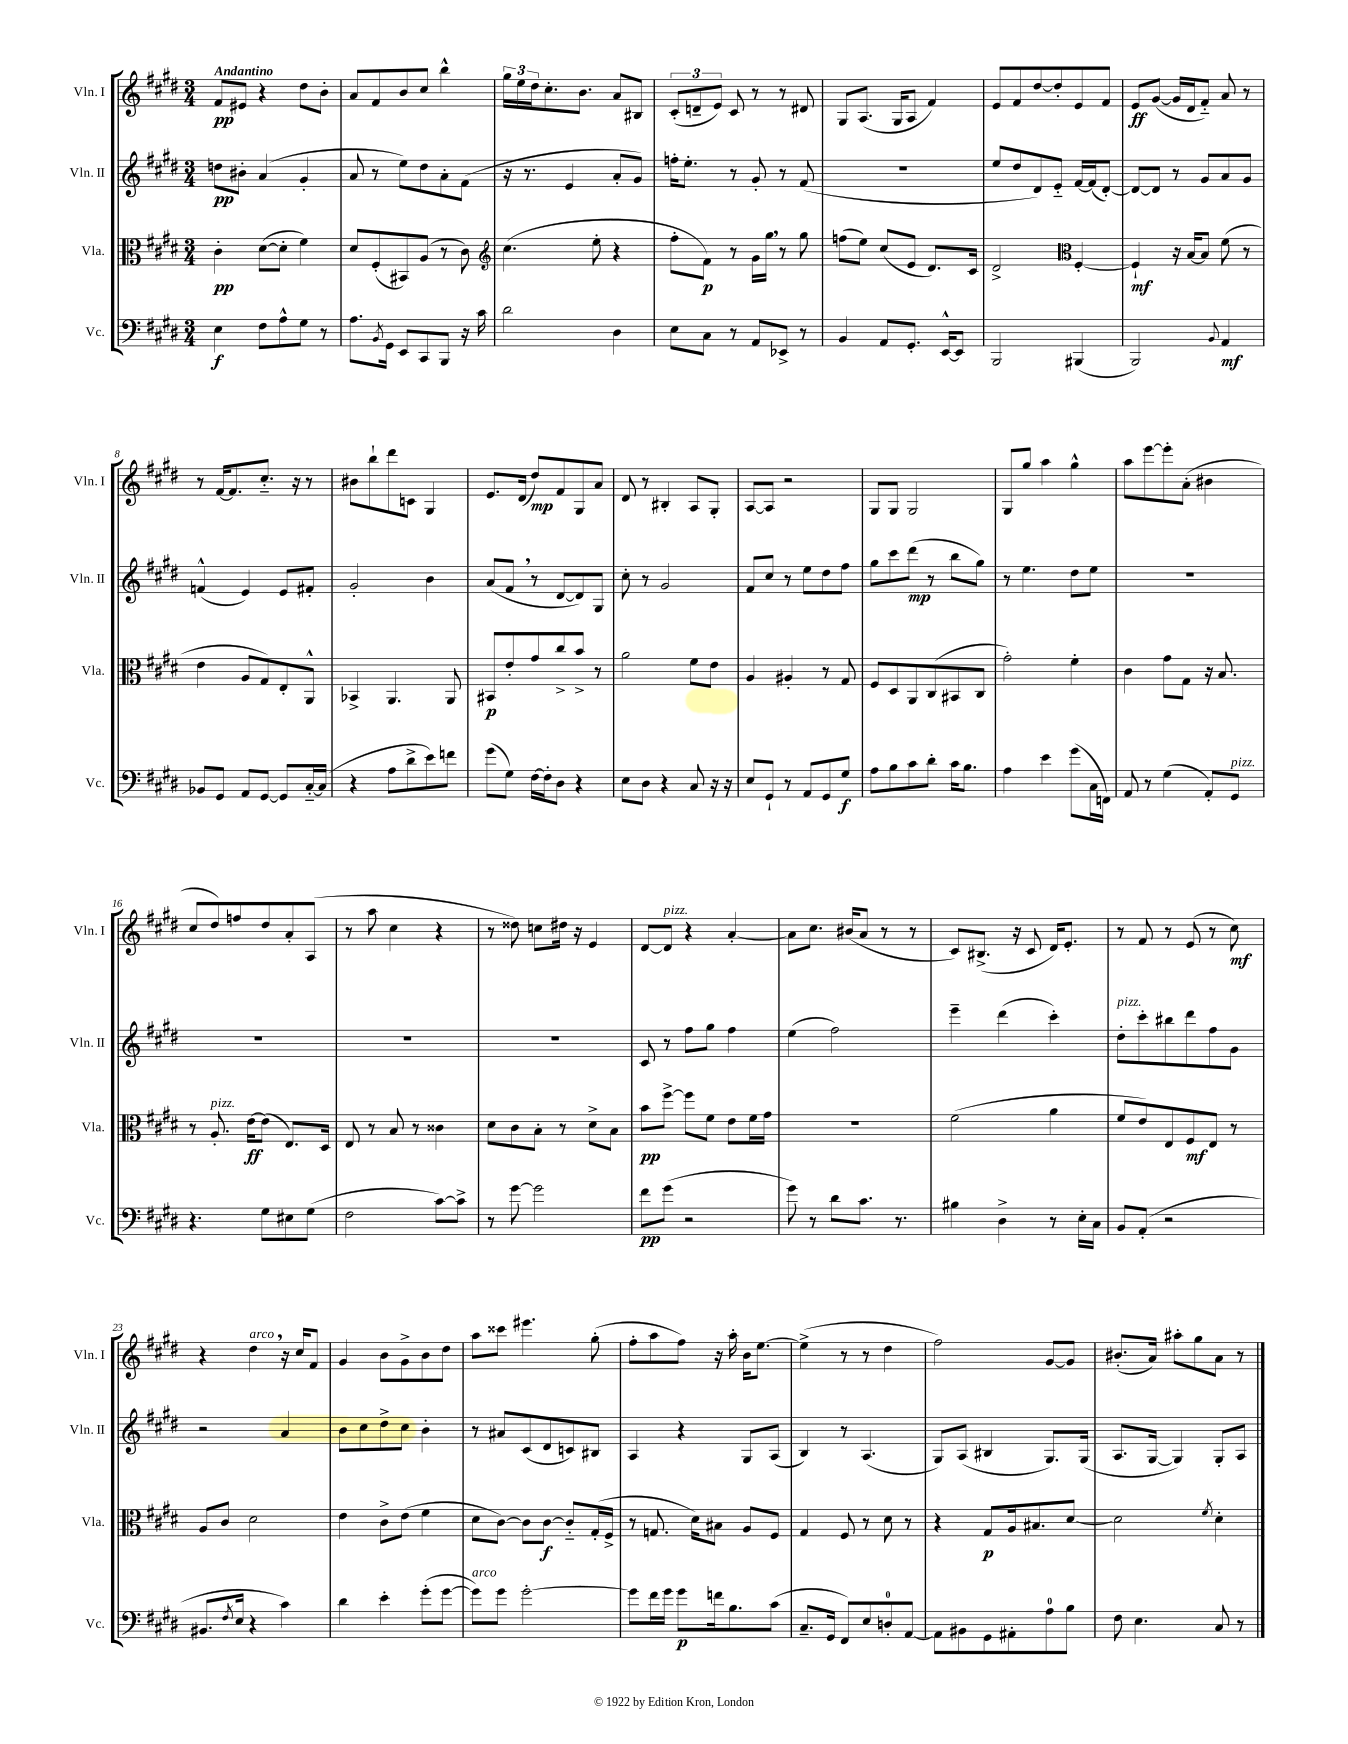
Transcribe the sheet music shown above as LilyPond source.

<<
\new StaffGroup <<
\new Staff = "s0" \with { instrumentName = "Vln. I" shortInstrumentName = "Vln. I" } {
    \clef treble \key e \major \numericTimeSignature \time 3/4 \tempo "Andantino"
    fis'8\pp eis'8 r4 dis''8 b'8-. |
    a'8 fis'8 b'8 cis''8 b''4-^ |
    \tuplet 3/2 { gis''16 e''16 dis''16 } cis''8.-. b'8. a'8 bis8 |
    \tuplet 3/2 { cis'8-.( d'8-- e'8) } cis'8 r8 r8 dis'8 |
    gis8 a8.( gis16 a8 fis'4) |
    e'8 fis'8 dis''8~ dis''8-. e'8 fis'8 |
    e'8\ff gis'8~( gis'16 dis'16 fis'8-_) a'8 r8 |
    r8 fis'16~ fis'8. cis''8.-_ r16 r8 |
    bis'8 b''8-! dis'''8 c'8 gis4 |
    e'8. dis'16( dis''8\mp) fis'8 gis8 a'8 |
    dis'8 r8 bis4-. a8 gis8-. |
    a8~ a8 r2 |
    gis8 gis8 gis2 |
    gis8 gis''8 a''4 gis''4-^ |
    a''8 e'''8~ e'''8-. a'8-.( bis'4 |
    cis''8 dis''8) f''8 dis''8 a'8-. a8( |
    r8 a''8 cis''4 r4 |
    r8 disis''8) c''8 dis''16 r16 e'4 |
    dis'8~ dis'8^\markup { \italic "pizz." } r4 a'4~-. |
    a'8 cis''8. bis'16( a'8 r8 r8 |
    cis'8) bis8.->( r16 cis'8 dis'16) e'8.-. |
    r8 fis'8 r8 e'8( r8 cis''8\mf) |
    r4 dis''4^\markup { \italic "arco" } \breathe r16 cis''16 fis'8 |
    gis'4 b'8 gis'8-> b'8 dis''8 |
    a''8 cisis'''8 eis'''4. gis''8-.( |
    fis''8-. a''8 fis''8) r16 a''16-. b'16 e''8.~ |
    e''4->( r8 r8 dis''4 |
    fis''2) gis'8~ gis'8 |
    bis'8.-.( a'16) ais''8-. gis''8 a'8 r8 \bar "|." |
}
\new Staff = "s1" \with { instrumentName = "Vln. II" shortInstrumentName = "Vln. II" } {
    \clef treble \key e \major \numericTimeSignature \time 3/4
    d''8\pp bis'8-. a'4( gis'4-. |
    a'8 r8 e''8) dis''8 a'8-. fis'8( |
    r16 r8. e'4 a'8-. gis'8) |
    f''16-. e''8.-. r8 gis'8-. r8 fis'8( |
    R2. |
    e''8 dis''8 dis'8) e'8-_ fis'16~ fis'16( dis'8~-.) |
    dis'8~ dis'8 r8 gis'8 a'8 gis'8 |
    f'4-^( e'4) e'8 fis'8-. |
    gis'2-. b'4 |
    a'8( fis'8 \breathe r8 dis'8~ dis'8) gis8 |
    cis''8-. r8 gis'2 |
    fis'8 cis''8 r8 e''8 dis''8 fis''8 |
    gis''8 cis'''8 dis'''8\mp( r8 b''8 gis''8) |
    r8 e''4. dis''8 e''8 |
    R2. |
    R2. |
    R2. |
    R2. |
    cis'8 r8 fis''8 gis''8 fis''4 |
    e''4( fis''2) |
    e'''4-- dis'''4( cis'''4-.) |
    dis''8-.^\markup { \italic "pizz." } cis'''8-. bis''8 dis'''8 fis''8 gis'8 |
    r2 a'4 |
    b'8 cis''8 dis''8-> cis''8 b'4-. |
    r8 ais'8 cis'8( dis'8 c'8) bis8 |
    a4 r4 gis8 a8( |
    b4) r8 a4.( |
    gis8) a8( bis4 gis8.) gis16( |
    a8. gis16~ gis4) gis8-. a8 \bar "|." |
}
\new Staff = "s2" \with { instrumentName = "Vla." shortInstrumentName = "Vla." } {
    \clef alto \key e \major \numericTimeSignature \time 3/4
    cis'4-.\pp dis'8~( dis'8-. fis'4) |
    dis'8 fis8-.( bis,8) a8( r8 cis'8) |
    \clef treble cis''4.( e''8-. r4 |
    fis''8-. fis'8\p) r8 gis'16 gis''16 \breathe r8 gis''8 |
    f''8( e''8) cis''8( e'8 dis'8.) cis'16 |
    dis'2-> \clef alto fis4~-. |
    fis4-!\mf r16 b16~ b8 fis'8( r8 |
    e'4 a8 gis8) e8-. a,8-^ |
    bes,4-> a,4. a,8 |
    bis,8\p e'8-. gis'8 cis''8-> b'8-> r8 |
    a'2 fis'8 e'8 |
    a4 ais4-. r8 gis8 |
    fis8 dis8 a,8 cis8( bis,8 cis8 |
    gis'2-.) fis'4-. |
    cis'4 gis'8 gis8 r16 b8. |
    r8 a8.-.^\markup { \italic "pizz." } e'16~\ff e'8( e8.) dis16 |
    e8 r8 b8 r8 cisis'4 |
    dis'8 cis'8 b8-. r8 dis'8-> b8 |
    b'8\pp fis''8~-> fis''8 fis'8 e'8 fis'16 gis'16 |
    R2. |
    fis'2( a'4 |
    fis'8 e'8) e8 fis8\mf e8 r8 |
    a8 cis'8 dis'2 |
    e'4 cis'8-> e'8( fis'4 |
    dis'8 cis'8~) cis'8 cis'8~\f cis'8-_ gis16-.( fis16-> |
    r8 g8. dis'16) bis8 a8 fis8 |
    gis4 fis8 r8 dis'8 r8 |
    r4 gis8\p a16 bis8. dis'8~ |
    dis'2 \acciaccatura { fis'8 } dis'4-. \bar "|." |
}
\new Staff = "s3" \with { instrumentName = "Vc." shortInstrumentName = "Vc." } {
    \clef bass \key e \major \numericTimeSignature \time 3/4
    e4\f fis8 a8-^ gis8 r8 |
    a8. \acciaccatura { b,8 } gis,16 e,8 cis,8 b,,8 r16 cis'16 |
    dis'2 dis4 |
    e8 cis8 r8 a,8 ees,8-> r8 |
    b,4 a,8 gis,8.-. e,16~-^ e,8 |
    b,,2 bis,,4( |
    b,,2) \appoggiatura { b,8 } a,4\mf |
    bes,8 gis,8 a,8 gis,8~ gis,8 cis16~-_ cis16( |
    r4 a8 dis'8-> e'8) f'8 |
    gis'8( gis8) fis16~ fis16-. dis8 r4 |
    e8 dis8 r4 cis8 r16 r16 |
    e8 gis,8-! r8 a,8 gis,8 gis8\f |
    a8 b8 cis'8 dis'8-. cis'16 b8. |
    a4 e'4 gis'8( cis16 f,16) |
    a,8 r8 gis4( a,8-.) gis,8^\markup { \italic "pizz." } |
    r4. gis8 eis8 gis8( |
    fis2 cis'8~) cis'8-> |
    r8 gis'8~ gis'2 |
    fis'8\pp gis'8( r2 |
    gis'8) r8 dis'8 cis'8. r8. |
    bis4 dis4-> r8 e16-. cis16 |
    b,8 a,8-.( r2 |
    bis,8. \acciaccatura { fis8 } e16 r4 cis'4) |
    dis'4 e'4-. gis'8-.( gis'8~ |
    gis'8^\markup { \italic "arco" }) gis'8 gis'2~-. |
    gis'8 fis'16 gis'16 gis'8\p f'16 b8. cis'8( |
    cis8.-- gis,16 fis,8) e8 d8-0-. a,8~ |
    a,8 bis,8 gis,8 ais,8-. a8-0 b8 |
    fis8 e4. cis8 r8 \bar "|." |
}
>>
>>
